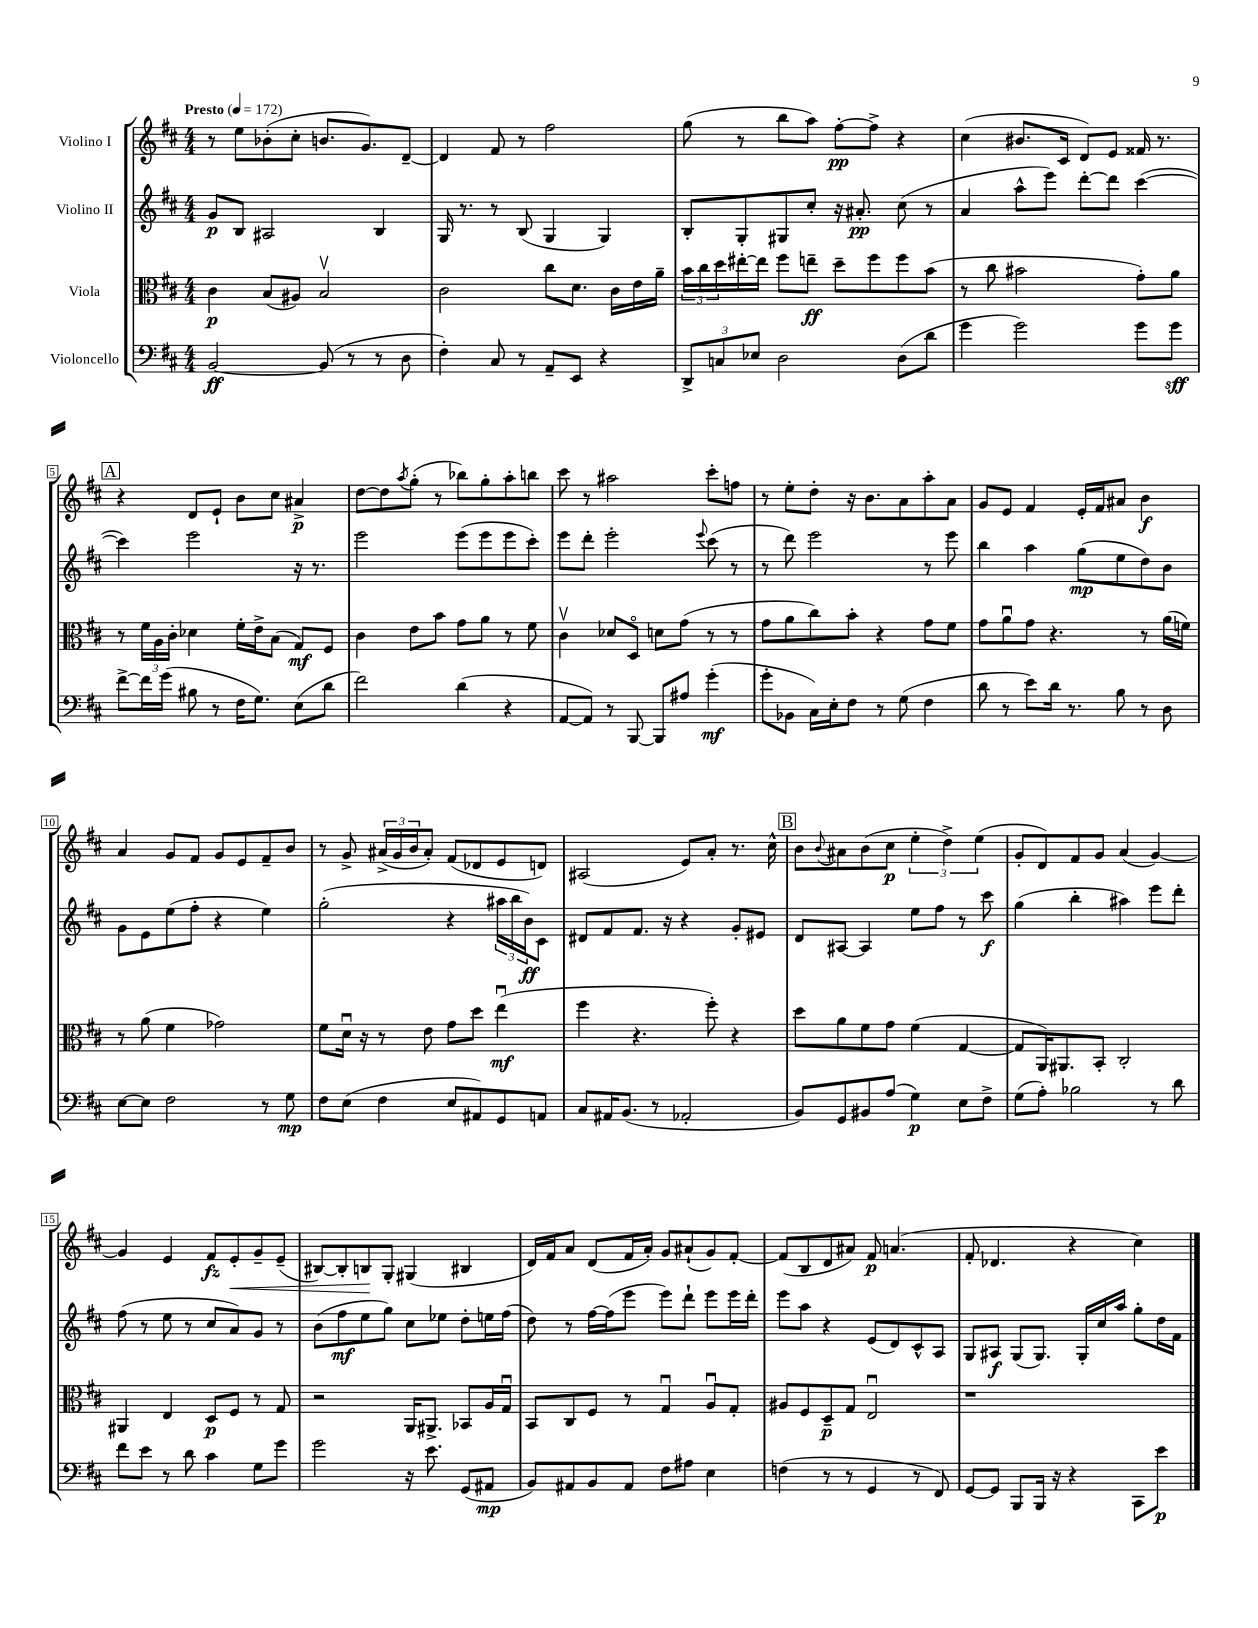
<<
\new StaffGroup <<
\new Staff = "s0" \with { instrumentName = "Violino I" } {
    \clef treble \key d \major \numericTimeSignature \time 4/4 \tempo "Presto" 4 = 172
    r8 e''8 bes'8-.( cis''8-. b'8. g'8.) d'8~-- |
    d'4 fis'8 r8 fis''2 |
    g''8( r8 b''8 a''8) fis''8~-.\pp fis''8-> r4 |
    cis''4( bis'8. cis'16 d'8) e'8 fisis'16 r8. |
    \mark \markup { \box "A" } r4 d'8 e'8-! b'8 cis''8 ais'4->\p |
    d''8~ d''8 \acciaccatura { a''8 } g''8-.( r8 bes''8) g''8-. a''8-. b''8 |
    cis'''8 r8 ais''2 cis'''8-. f''8 |
    r8 e''8-. d''8-. r16 b'8. a'8 a''8-. a'8 |
    g'8 e'8 fis'4 e'16-. fis'16 ais'8 b'4\f |
    a'4 g'8 fis'8 g'8 e'8 fis'8-- b'8 |
    r8 g'8-> \tuplet 3/2 { ais'16->( g'16 b'16 } ais'8-.) fis'8( des'8 e'8 d'8) |
    ais2( e'8) a'8-. r8. cis''16-^ |
    \mark \markup { \box "B" } b'8 \appoggiatura { b'8 } ais'8 b'8( cis''8\p \tuplet 3/2 { e''4-. d''4->) e''4( } |
    g'8-. d'8) fis'8 g'8 a'4( g'4~) |
    g'4 e'4 fis'8\fz e'8-.\< g'8-- e'8--( |
    bis8~) bis8-. b8\! g8-. gis4( bis4 |
    d'16) fis'16 a'8 d'8( fis'16 a'16-.) g'8 ais'8-!( g'8) fis'8~-. |
    fis'8( b8 d'8 ais'8) fis'8\p a'4.( |
    fis'8-. des'4. r4 cis''4) \bar "|." |
}
\new Staff = "s1" \with { instrumentName = "Violino II" } {
    \clef treble \key d \major \numericTimeSignature \time 4/4
    g'8\p b8 ais2 b4 |
    g16 r8. r8 b8( g4 g4) |
    b8-. g8-. gis8 cis''8-. r16 ais'8.-.\pp cis''8( r8 |
    a'4 a''8-^ e'''8) d'''8~-. d'''8 cis'''4~( |
    \mark \markup { \box "A" } cis'''4) e'''2 r16 r8. |
    e'''2 e'''8( e'''8 e'''8 cis'''8-.) |
    e'''8 d'''8-. e'''2-. \appoggiatura { e'''8 } cis'''8( r8 |
    r8 d'''8) e'''2 r8 e'''8 |
    b''4 a''4 g''8\mp( e''8 d''8) b'8 |
    g'8 e'8 e''8( fis''8-. r4 e''4) |
    g''2-.( r4 \tuplet 3/2 { ais''16 b''16 b'16\ff) } cis'8 |
    dis'8 fis'8 fis'8. r16 r4 g'8-. eis'8 |
    \mark \markup { \box "B" } d'8 ais8~ ais4 e''8 fis''8 r8 cis'''8\f |
    g''4( b''4-. ais''4) e'''8 d'''8-. |
    fis''8( r8 e''8 r8 cis''8 a'8) g'8 r8 |
    b'8( fis''8\mf e''8 g''8) cis''8 ees''8 d''8-. e''16 fis''16( |
    d''8) r8 fis''16~ fis''16( e'''8 e'''8) d'''8-! e'''8 e'''16 d'''16-. |
    e'''8 a''8 r4 e'8( d'8) cis'8-^ a8 |
    g8 ais8\f g8( g8.) g16-. cis''16 a''16 g''8-. d''16 fis'16 \bar "|." |
}
\new Staff = "s2" \with { instrumentName = "Viola" } {
    \clef alto \key d \major \numericTimeSignature \time 4/4
    cis'4\p b8( ais8) b2\upbow |
    cis'2 cis''8 d'8. cis'16 e'16 a'16-- |
    \tuplet 3/2 { b'16 cis''16 d''16 } eis''16~-. eis''16 fis''8 e''8--\ff d''8-- fis''8 fis''8 b'8( |
    r8 cis''8 bis'2 g'8-.) a'8 |
    \mark \markup { \box "A" } r8 \tuplet 3/2 { fis'16 a16 cis'16-. } des'4 fis'16-. e'16-> b8( g8\mf) fis8 |
    cis'4 e'8 b'8 g'8 a'8 r8 fis'8 |
    cis'4\upbow des'8 d8\flageolet d'8 g'8( r8 r8 |
    g'8 a'8 cis''8) b'8-. r4 g'8 fis'8 |
    g'8 a'8\downbow g'8 r4. r8 a'16( f'16) |
    r8 a'8( fis'4 ges'2) |
    fis'8 d'16\downbow r16 r8 e'8 g'8 d''8 e''4\downbow\mf( |
    fis''4 r4. fis''8-.) r4 |
    \mark \markup { \box "B" } d''8 a'8 fis'8 g'8 fis'4( g4~ |
    g8 a,16) ais,8. b,8-. cis2-. |
    ais,4 e4 d8\p fis8 r8 g8 |
    r2 a,16 ais,8.-> bes,8 a16 g16\downbow |
    b,8 cis8 fis8 r8 g4\downbow a8\downbow g8-. |
    ais8 fis8 d8--\p g8 e2\downbow |
    r1 \bar "|." |
}
\new Staff = "s3" \with { instrumentName = "Violoncello" } {
    \clef bass \key d \major \numericTimeSignature \time 4/4
    b,2~\ff b,8( r8 r8 d8 |
    fis4-.) cis8 r8 a,8-- e,8 r4 |
    \tuplet 3/2 { d,8-> c8 ees8 } d2 d8( d'8 |
    g'4 g'2) g'8 g'8\sff |
    \mark \markup { \box "A" } fis'8~-> fis'16 g'16( bis8 r8 fis16 g8.) e8( d'8 |
    fis'2) d'4( r4 |
    a,8~ a,8) r8 b,,8~ b,,8 ais8 g'4-.\mf( |
    g'8-. bes,8 cis16) e16-. fis8 r8 g8( fis4 |
    d'8 r8 e'8) d'16 r8. b8 r8 d8 |
    e8~ e8 fis2 r8 g8\mp |
    fis8 e8( fis4 e8 ais,8) g,8 a,8 |
    cis8 ais,16 b,8.( r8 aes,2-. |
    \mark \markup { \box "B" } b,8) g,8 bis,8 a8( g4\p) e8 fis8-> |
    g8( a8-.) bes2 r8 d'8 |
    fis'8 e'8 r8 d'8 cis'4 g8 g'8 |
    g'2 r16 e'8. g,8( ais,8\mp |
    b,8) ais,8 b,8 ais,8 fis8 ais8 e4 |
    f4( r8 r8 g,4 r8 fis,8) |
    g,8~ g,8 b,,8 b,,16 r16 r4 cis,8 e'8\p \bar "|." |
}
>>
>>
\layout { \context { \Score \override BarNumber.stencil = #(make-stencil-boxer 0.1 0.3 ly:text-interface::print) } }
